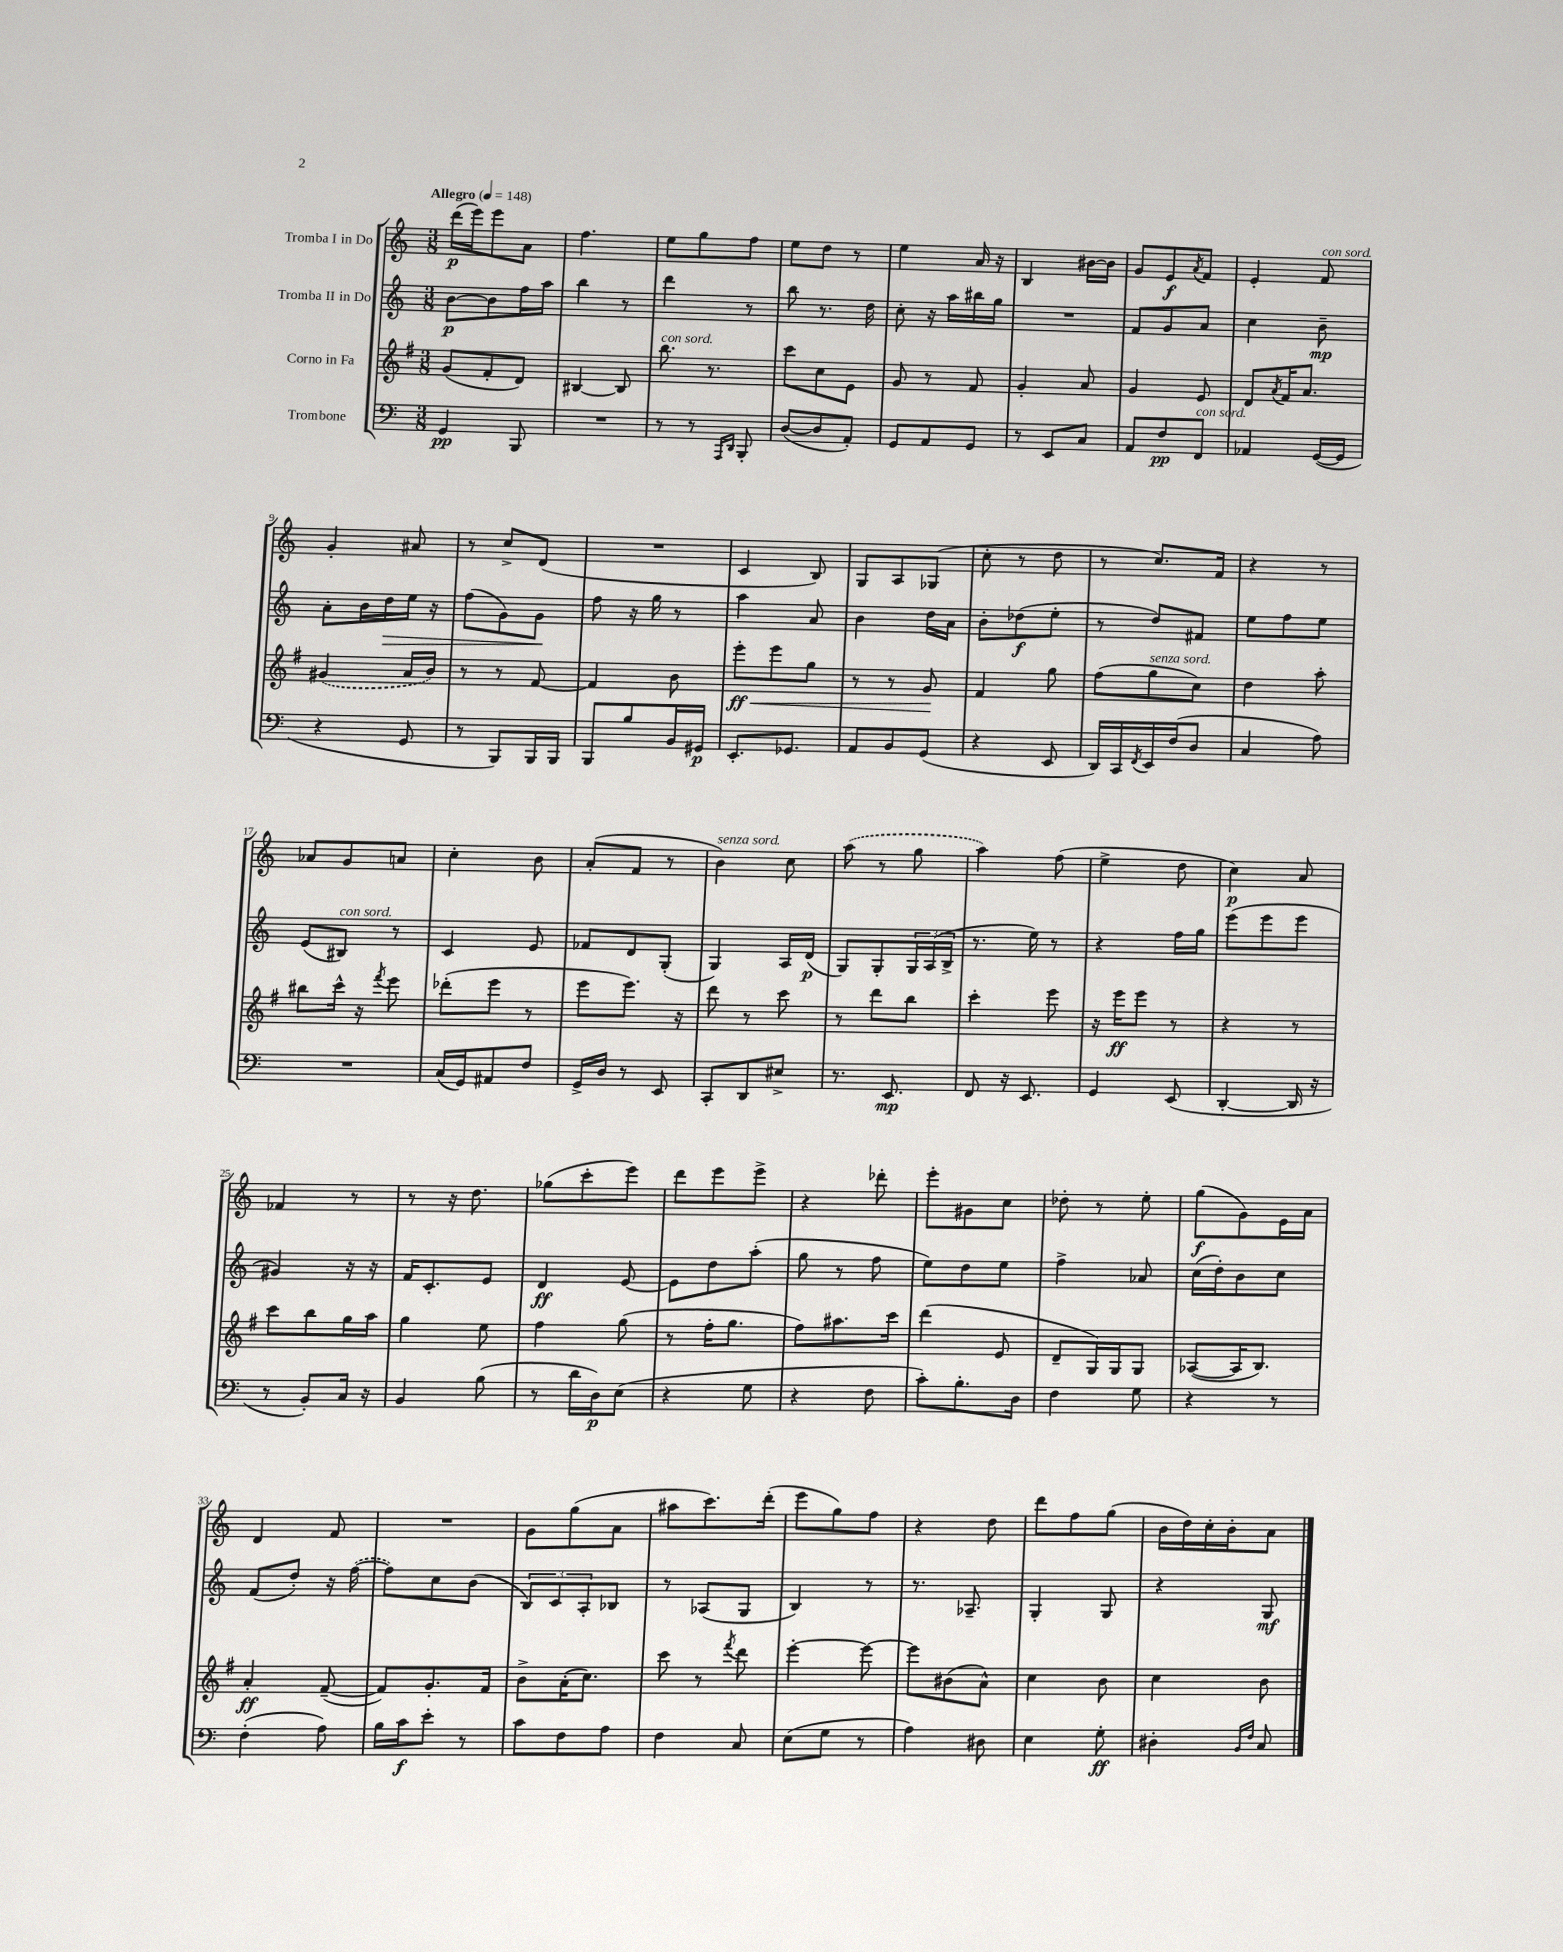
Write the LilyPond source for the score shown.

<<
\new StaffGroup <<
\new Staff = "s0" \with { instrumentName = "Tromba I in Do" } {
    \clef treble \key c \major \numericTimeSignature \time 3/8 \tempo "Allegro" 4 = 148
    d'''16\p( e'''16) e'''8 a'8 |
    f''4. |
    e''8 g''8 f''8 |
    e''8 d''8 r8 |
    e''4 a'16 r16 |
    b4 bis'16~ bis'16 |
    g'8 e'8\f \acciaccatura { a'8 } f'8 |
    e'4-. f'8^\markup { \italic "con sord." } |
    g'4-. ais'8 |
    r8 c''8-> d'8( |
    R4. |
    c'4 b8) |
    g8 a8 ges8( |
    c''8-. r8 d''8 |
    r8 c''8.) f'16 |
    r4 r8 |
    aes'8 g'8 a'8 |
    c''4-. b'8 |
    a'8-.( f'8 r8 |
    b'4^\markup { \italic "senza sord." }) c''8 |
    \once \slurDashed a''8( r8 g''8 |
    a''4) f''8( |
    e''4-> d''8 |
    c''4\p) a'8 |
    fes'4 r8 |
    r8 r16 d''8. |
    ges''8( c'''8-. e'''8) |
    d'''8 e'''8 e'''8-> |
    r4 des'''8-. |
    e'''8-. gis'8 c''8 |
    des''8-. r8 e''8-. |
    g''8\f( g'8) e'16 a'16 |
    d'4 f'8 |
    R4. |
    g'8 g''8( a'8 |
    ais''8 c'''8.) d'''16-.( |
    e'''8 g''8) f''8 |
    r4 d''8 |
    d'''8 f''8 g''8( |
    b'16 d''16) c''16-. b'16-. a'8 \bar "|." |
}
\new Staff = "s1" \with { instrumentName = "Tromba II in Do" } {
    \clef treble \key c \major \numericTimeSignature \time 3/8
    b'8~\p b'8 f''16 a''16 |
    b''4 r8 |
    d'''4 r8 |
    b''8 r8. d''16 |
    c''8-. r16 a''16 bis''16 g''16 |
    R4. |
    f'8 g'8 a'8 |
    c''4 b'8--\mp |
    a'8-. b'16 d''16\> e''16 r16 |
    f''8( g'8) g'8\! |
    f''8 r16 g''16 r8 |
    a''4 a'8 |
    b'4 d''16 a'16 |
    b'8-. des''8\f( e''8-. |
    r8 d''8) fis'8 |
    e''8 f''8 e''8 |
    e'8( bis8^\markup { \italic "con sord." }) r8 |
    c'4 e'8 |
    fes'8 d'8 g8-.( |
    g4) a16 d'16\p( |
    g8) g8-. \tuplet 3/2 { g16 a16( b16-> } |
    r8. e''16) r8 |
    r4 f''16 g''16 |
    e'''8( e'''8 e'''8 |
    gis'4) r16 r16 |
    f'16 c'8.-. e'8 |
    d'4\ff e'8~ |
    e'8 d''8 a''8-.( |
    g''8 r8 f''8 |
    e''8) d''8 e''8 |
    f''4-> aes'8 |
    c''16( d''16-.) b'8 c''8 |
    f'8( d''8-.) r16 \once \slurDashed f''16~( |
    f''8) c''8 b'8( |
    \tuplet 3/2 { b8) c'8 a8-. } bes8 |
    r8 aes8( g8 |
    b4) r8 |
    r8. aes8.-- |
    g4-. g8 |
    r4 g8\mf \bar "|." |
}
\new Staff = "s2" \with { instrumentName = "Corno in Fa" } {
    \clef treble \key g \major \numericTimeSignature \time 3/8
    g'8( fis'8-. d'8) |
    bis4~ bis8 |
    b''8.^\markup { \italic "con sord." } r8. |
    c'''8 c''8 e'8 |
    g'8 r8 fis'8 |
    g'4-. a'8 |
    g'4 e'8 |
    d'8 \acciaccatura { a'8 } fis'16 a'8. |
    \once \slurDashed gis'4( a'16 b'16) |
    r8 r8 fis'8~ |
    fis'4 b'8 |
    e'''8-.\ff\< e'''8 g''8 |
    r8 r8 g'8\! |
    fis'4 g''8 |
    fis''8( g''8^\markup { \italic "senza sord." } c''8) |
    d''4 a''8-. |
    bis''8 c'''16-^ r16 \acciaccatura { fis'''8 } e'''8 |
    des'''8-.( e'''8 r8 |
    e'''8 e'''8.) r16 |
    d'''8 r8 c'''8 |
    r8 d'''8 b''8 |
    c'''4-. e'''8 |
    r16 e'''16\ff e'''8 r8 |
    r4 r8 |
    c'''8 b''8 g''16 a''16 |
    g''4 e''8 |
    fis''4 g''8( |
    r8 fis''16-. g''8. |
    fis''8) ais''8. c'''16 |
    d'''4( e'8 |
    d'8-- g16) g16 g8 |
    aes8~( aes16 b8.) |
    a'4-.\ff fis'8~--( |
    fis'8) g'8.-. fis'16 |
    b'8-> a'16-.( c''8.) |
    c'''8 r8 \acciaccatura { fis'''8 } d'''8 |
    e'''4~-. e'''8~ |
    e'''8 bis'8( a'8-^) |
    c''4 b'8 |
    c''4 b'8 \bar "|." |
}
\new Staff = "s3" \with { instrumentName = "Trombone" } {
    \clef bass \key c \major \numericTimeSignature \time 3/8
    g,4\pp b,,8 |
    R4. |
    r8 r8 \grace { a,,16 d,16 } b,,8-. |
    d8~( d8 a,8-.) |
    g,8 a,8 g,8 |
    r8 e,8 c8 |
    a,8 f8\pp f,8^\markup { \italic "con sord." } |
    aes,4 g,16~( g,16 |
    r4 g,8 |
    r8 b,,8) b,,16 b,,16 |
    b,,8 b8 b,16 gis,16\p |
    e,8.-. ges,8. |
    a,8 b,8 g,8( |
    r4 e,8 |
    d,16) c,16 \acciaccatura { f,8 } e,16 f16( d8 |
    c4 a8) |
    R4. |
    c16( g,16) ais,8 f8 |
    g,16-> d16 r8 e,8 |
    c,8-. d,8 eis8-> |
    r8. e,8.\mp |
    f,8 r16 e,8. |
    g,4 e,8( |
    d,4~-. d,16 r16 |
    r8 b,8-.) c16 r16 |
    b,4 b8( |
    r8 d'16 d16\p) e8( |
    r4 g8 |
    r4 f8 |
    c'8-.) b8.-. d16 |
    f4 g8 |
    r4 r8 |
    f4-.( a8) |
    b16 c'16\f e'8-. r8 |
    c'8 f8 a8 |
    f4 c8 |
    e8( g8 r8 |
    a4) dis8 |
    e4 g8-.\ff |
    dis4-. \grace { b,16 f16 } c8 \bar "|." |
}
>>
>>
